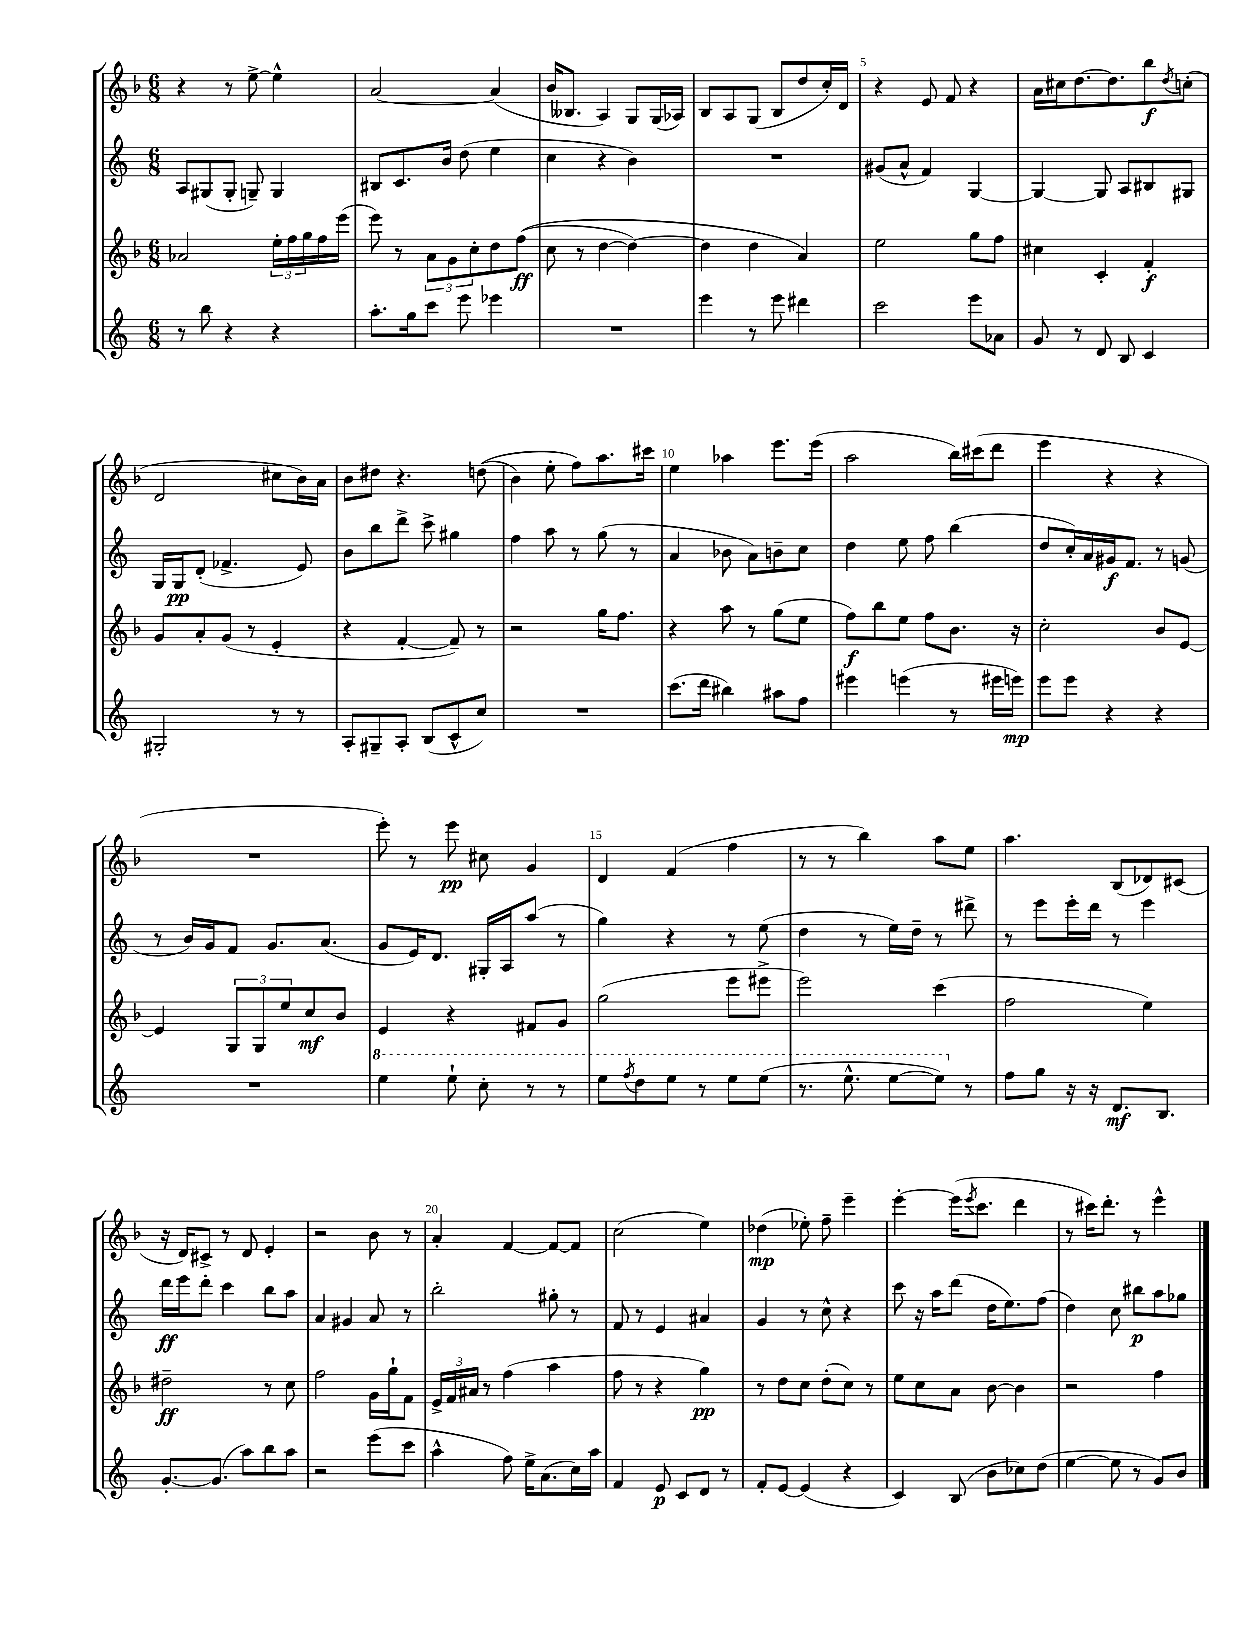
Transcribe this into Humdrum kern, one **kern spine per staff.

**kern	**kern	**kern	**kern
*staff4	*staff3	*staff2	*staff1
*clefG2	*clefG2	*clefG2	*clefG2
*k[]	*k[b-]	*k[]	*k[b-]
*M6/8	*M6/8	*M6/8	*M6/8
8r	2a-/	8A/L	4r
8bb\	.	(8G#/	.
4r	.	8G#'/J	8r
.	.	8G~/)	[8ee^\
4r	24ee'\LL	4G/	4ee^^\]
.	24ff\	.	.
.	24gg\	.	.
.	16ff\	.	.
.	(16eee\JJ	.	.
=	=	=	=
8.aa'\L	8eee\)	8B#/L	[2a/
.	8r	8.c/	.
16gg\k	.	.	.
8ccc\J	12a\L	.	.
.	.	16b/Jk	.
.	12g\	.	.
8eee\	.	(8dd\	.
.	12cc'\	.	.
4eee-\	8dd\	4ee\	(4a/]
.	&((8ff\J	.	.
=	=	=	=
2.r	8cc\	4cc\	16b-/LK
.	.	.	8.B--/J
.	8r	.	.
.	[4dd\	4r	4A/)
.	4dd\_)	4b\)	8G/L
.	.	.	(16G/L
.	.	.	16A-/JJ)
=	=	=	=
4eee\	4dd\]	2.r	8B-/L
.	.	.	8A/
8r	4dd\	.	(8G/J
8eee\	.	.	8B-/L
4ddd#\	4a/&)	.	8dd/
.	.	.	16cc'/L)
.	.	.	16d/JJ
=	=	=	=
2ccc\	2ee\	(8g#/L	4r
.	.	8a^^/J	.
.	.	4f/)	8e/
.	.	.	8f/
8eee\L	8gg\L	[4G/	4r
8a-\J	8ff\J	.	.
=	=	=	=
8g/	4cc#\	4G/_	16a\LL
.	.	.	16cc#\J
8r	.	.	[8.dd\
8d/	4c'/	8G/]	.
.	.	.	8.dd\]
8B/	.	8A/L	.
4c/	4f'/	8B#/	8bb-\
.	.	.	8qdd/
.	.	8G#/J	(8cc'\J
=	=	=	=
2G#'/	8g/L	16G/LL	2d/
.	.	16G/J	.
.	8a'/	(8d'/J	.
.	(8g/J	4.f-^/	.
.	8r	.	.
8r	4e'/	.	8cc#\L
8r	.	8e/)	16b-\L)
.	.	.	16a\JJ
=	=	=	=
8A'/L	4r	8b\L	8b-\L
8G#~/	.	8bb\	8dd#\J
8A'/J	[4f'/	8ddd^\J	4.r
(8B/L	.	8ccc^\	.
8c^^/	8f~/])	4gg#\	.
8cc/J)	8r	.	&((8dd\
=	=	=	=
2.r	2r	4ff\	4b-\)
.	.	8aa\	8ee'\
.	.	8r	8ff\L&)
.	16gg\LK	(8gg\	8.aa\
.	8.ff\J	.	.
.	.	8r	.
.	.	.	16ccc#\Jk
=	=	=	=
(8.ccc\L	4r	4a/	4ee\
16ddd\Jk	.	.	.
4bb#\)	8aa\	8b-\	4aa-\
.	8r	8a\L)	.
8aa#\L	(8gg\L	8b~\	8.eee\L
8ff\J	8ee\J	8cc\J	.
.	.	.	(16eee\Jk
=	=	=	=
4eee#\	8ff\L)	4dd\	2aa\
.	8bb-\	.	.
(4eee\	8ee\J	8ee\	.
.	8ff\L	8ff\	.
8r	8.b-\J	(4bb\	16bb-\LL)
.	.	.	(16ccc#\J
16eee#\LL	.	.	8ddd\J
16eee\JJ)	16r	.	.
=	=	=	=
8eee\L	2cc'\	8dd/L	4eee\
8eee\J	.	16cc'/L)	.
.	.	16a/	.
4r	.	16g#/J	4r
.	.	8.f/J	.
4r	8b-/L	8r	4r
.	[8e/J	(8g/	.
=	=	=	=
2.r	4e/]	8r	2.r
.	.	16b/LL)	.
.	.	16g/J	.
.	12G/L	8f/J	.
.	12G/	.	.
.	.	8.g/L	.
.	12ee/	.	.
.	8cc/	.	.
.	.	(8.a/J	.
.	8b-/J	.	.
=	=	=	=
4eee\	4e/	8g/L	8eee'\)
.	.	16e/K)	8r
.	.	8.d/J	.
8eee`\	4r	.	8eee\
8ccc'\	.	16G#'/LL	8cc#\
.	.	16A/J	.
8r	8f#/L	(8aa/J	4g/
8r	8g/J	8r	.
=	=	=	=
8eee\L	(2gg\	4gg\)	4d/
8qfff/	.	.	.
8ddd\	.	.	.
8eee\J	.	4r	(4f/
8r	.	.	.
8eee\L	8eee\L	8r	4ff\
(8eee\J	8eee#^\J	(8ee\	.
=	=	=	=
8.r	2eee\)	4dd\	8r
.	.	.	8r
8.eee^^\	.	.	.
.	.	8r	4bb-\)
[8eee\L	.	16ee\LL)	.
.	.	16dd~\JJ	.
8eee\]J)	(4ccc\	8r	8aa\L
8r	.	8ddd#^\	8ee\J
=	=	=	=
8ff\L	2ff\	8r	4.aa\
8gg\J	.	8eee\L	.
16r	.	16eee'\L	.
16r	.	16ddd\JJ	.
8.d/L	.	8r	(8B-/L
.	4ee\)	4eee\	8d-/)
8.B/J	.	.	.
.	.	.	(8c#/J
=	=	=	=
[8.g'/L	2dd#~\	16ddd\LL	16r
.	.	16eee\J	16d/LK)
.	.	8ddd'\J	8c#^/J
(8.g/]J	.	.	.
.	.	4ccc\	8r
8aa\L)	.	.	8d/
8bb\	8r	8bb\L	4e'/
8aa\J	8cc\	8aa\J	.
=	=	=	=
2r	2ff\	4a/	2r
.	.	4g#/	.
(8eee\L	16g\LL	8a/	8b-\
.	16gg`\J	.	.
8ccc\J	8f\J	8r	8r
=	=	=	=
4aa^^\	24e^/LL	2bb'\	4a'/
.	24f/	.	.
.	24a#/JJ	.	.
.	8r	.	.
8ff\)	(4ff\	.	[4f/
16ee^\LK	.	.	.
(8.a\	.	.	.
.	4aa\	8gg#'\	8f/_L
16cc\L)	.	8r	8f/]J
16aa\JJ	.	.	.
=	=	=	=
4f/	8ff\	8f/	(2cc\
.	8r	8r	.
8e/	4r	4e/	.
8c/L	.	.	.
8d/J	4gg\)	4a#/	4ee\)
8r	.	.	.
=	=	=	=
8f'/L	8r	4g/	(4dd-\
[8e/J	8dd\L	.	.
(4e/]	8cc\J	8r	8ee-'\)
.	(8dd'\L	8cc^^\	8ff~\
4r	8cc\J)	4r	4eee~\
.	8r	.	.
=	=	=	=
4c/)	8ee\L	8ccc\	[4eee'\
.	8cc\	16r	.
.	.	16aa\LK	.
(8B/	8a\J	(8ddd\J	(16eee\]LK
.	.	.	8qeee/
.	.	.	8.ccc\J
8b\L	[8b-\	16dd\LK	.
.	.	8.ee\)	.
8cc-\)	4b-\]	.	4ddd\
(8dd\J	.	(8ff\J	.
=	=	=	=
[4ee\	2r	4dd\)	8r
.	.	.	16ccc#\LK)
.	.	.	8.ddd'\J
8ee\]	.	8cc\	.
8r	.	8bb#\L	8r
8g/L)	4ff\	8aa\	4eee^^\
8b/J	.	8gg-\J	.
==	==	==	==
*-	*-	*-	*-
